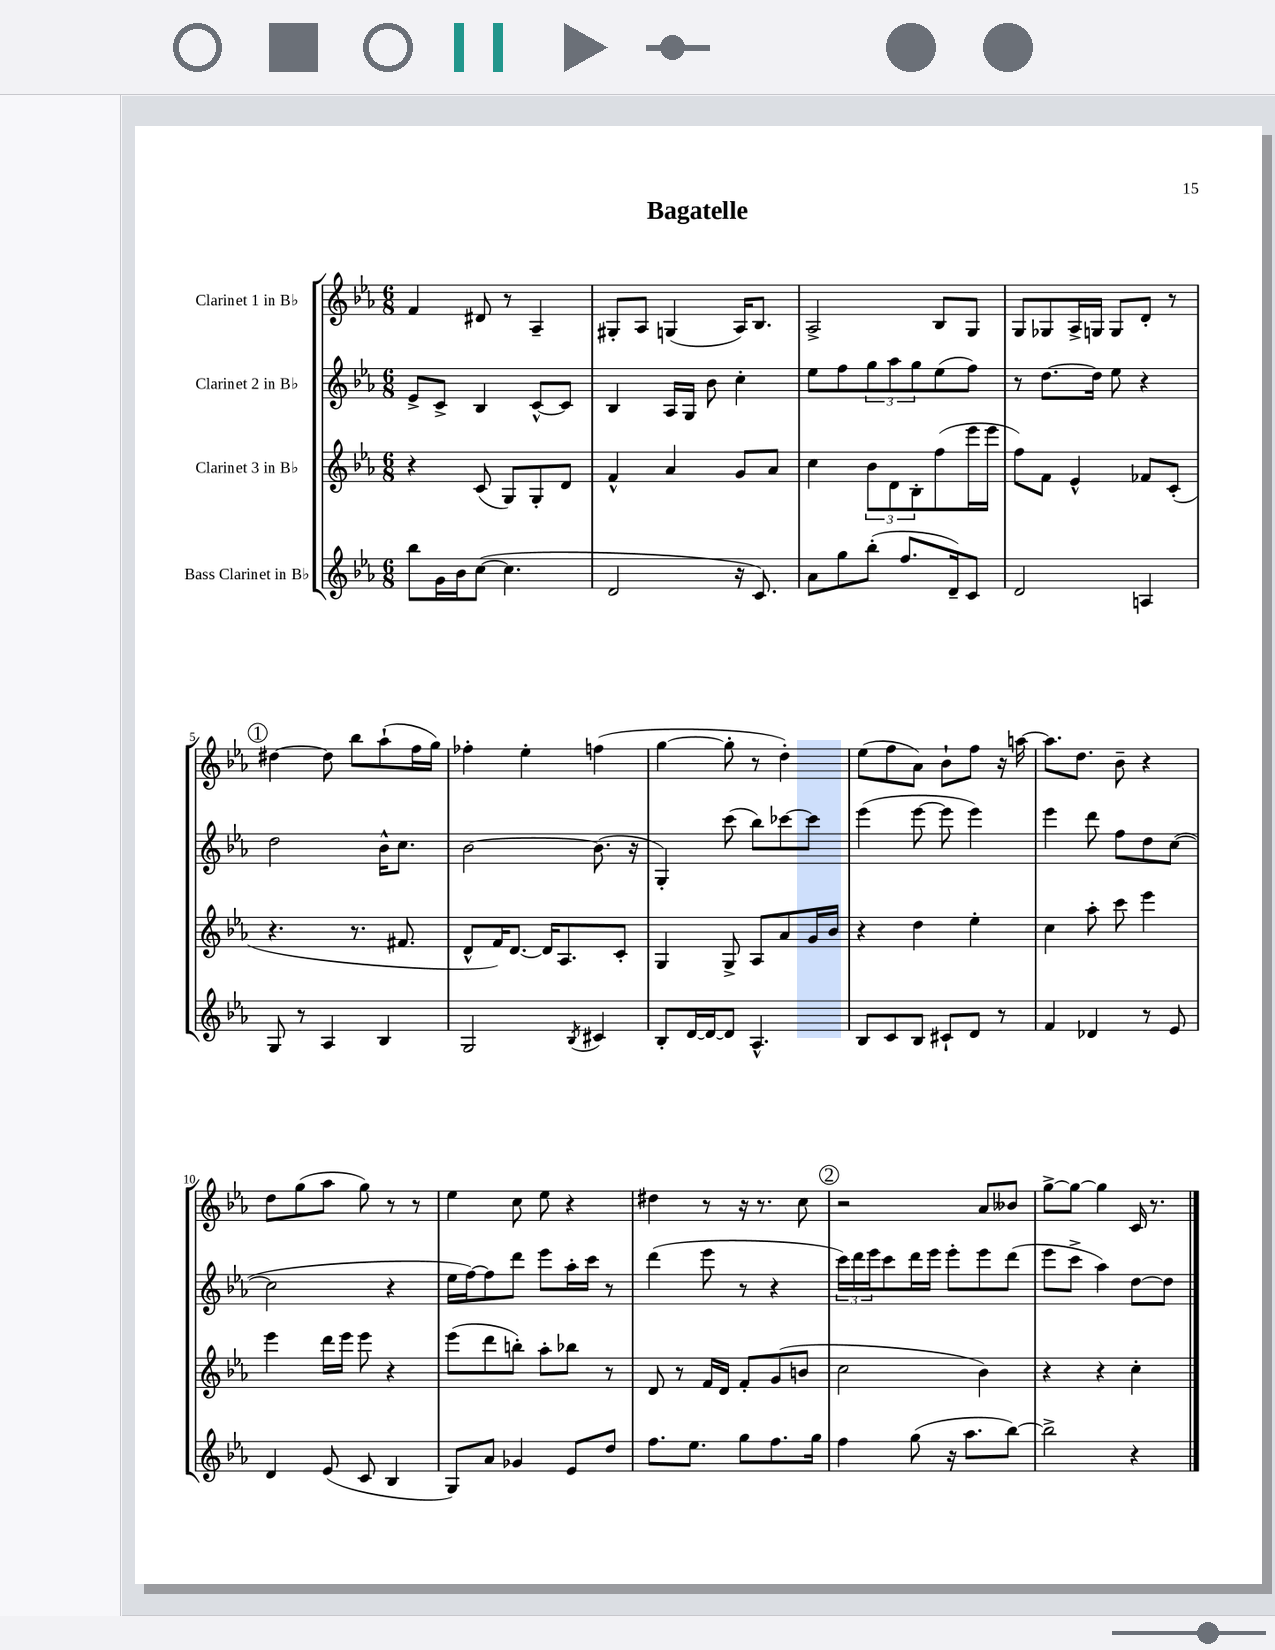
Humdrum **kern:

**kern	**kern	**kern	**kern
*staff4	*staff3	*staff2	*staff1
*clefG2	*clefG2	*clefG2	*clefG2
*k[b-e-a-]	*k[b-e-a-]	*k[b-e-a-]	*k[b-e-a-]
*M6/8	*M6/8	*M6/8	*M6/8
8bb-	4r	8e-^	4f
16g	.	8c^	.
16b-	.	.	.
([8cc	(8c	4B-	8d#
4.cc]	8G)	.	8r
.	8G'	[8c^^	4A-~
.	8d	8c]	.
=	=	=	=
2d	4f^^	4B-	8G#'
.	.	.	8A-
.	4a-	16A-	(4G
.	.	16G	.
.	.	8b-	.
16r	8g	4cc'	16A-)
8.c)	.	.	8.B-
.	8a-	.	.
=	=	=	=
8a-	4cc	8ee-	2A-^
8gg	.	8ff	.
(8bb-'	12b-	12gg	.
.	12d	12aa-	.
8.ff	.	.	.
.	12B-'	12gg	.
.	(8ff	(8ee-	8B-
16d~)	.	.	.
8c	16eee-	8ff)	8G
.	16eee-	.	.
=	=	=	=
2d	8ff)	8r	8G
.	8f	[8.dd	8G-
.	4e-^^	.	16A-^
.	.	16dd]	16G
.	.	8ee-	8G
4A	8f-	4r	8d'
.	(8c'	.	8r
=	=	=	=
8G	4.r	2dd	[4dd#
8r	.	.	.
4A-	.	.	8dd#]
.	8.r	.	8bb-
4B-	.	16b-^^	(8aa-`
.	8.f#	8.cc	.
.	.	.	16ff
.	.	.	16gg)
=	=	=	=
2G	8d^^	[2b-	4ff-'
.	16f)	.	.
.	[8.d	.	.
.	.	.	4ee-'
.	16d]	.	.
.	8.A-	.	.
8qB-	.	.	.
4c#	.	(8.b-]	(4ff
.	8c'	.	.
.	.	16r	.
=	=	=	=
8B-'	4G	4G')	[4gg
[16d	.	.	.
16d_	.	.	.
8d]	8G^	(8ccc	8gg']
4.A-^^	8A-	8bb-)	8r
.	8a-	[8ccc-	4dd')
.	16g	8ccc-]	.
.	16b-	.	.
=	=	=	=
8B-	4r	(4eee-	(8ee-
8c	.	.	8ff
8B-	4dd	[8eee-	8a-)
8c#`	.	8eee-]	8b-`
8d	4ee-'	4eee-)	8ff
8r	.	.	16r
.	.	.	[16aa
=	=	=	=
4f	4cc	4eee-	8.aa]
.	.	.	8.dd
4d-	8aa-'	8ddd	.
.	8ccc	8ff	8b-~
8r	4eee-	8dd	4r
8e-	.	([8cc	.
=	=	=	=
4d	4eee-	2cc]	8dd
.	.	.	(8gg
(8e-	16ddd	.	8aa-
.	16eee-	.	.
8c	8eee-	.	8gg)
4B-	4r	4r	8r
.	.	.	8r
=	=	=	=
8G)	(8eee-	16ee-	4ee-
.	.	[16ff)	.
8a-	8ddd	8ff]	.
4g-	8bb')	8ddd	8cc
.	8aa-'	8eee-	8ee-
8e-	8bb-	16aa-'	4r
.	.	16ccc	.
8dd	8r	8r	.
=	=	=	=
8.ff	8d	(4ddd	4dd#
.	8r	.	.
8.ee-	.	.	.
.	16f	8eee-	8r
.	16d	.	.
8gg	8f'	8r	16r
.	.	.	8.r
8.ff	(8g	4r	.
.	8b	.	8cc
16gg	.	.	.
=	=	=	=
4ff	2cc	24ccc)	2r
.	.	24ddd	.
.	.	24eee-	.
.	.	8ccc	.
(8gg	.	16ddd	.
.	.	16eee-	.
16r	.	8eee-'	.
8.aa-	.	.	.
.	4b-)	8eee-	8a-
[8bb-)	.	(8ddd	8b--
=	=	=	=
2bb-^]	4r	8eee-	[8gg^
.	.	8ccc^	8gg_
.	4r	4aa-)	4gg]
4r	4cc'	[8dd	16c
.	.	.	8.r
.	.	8dd]	.
==	==	==	==
*-	*-	*-	*-
